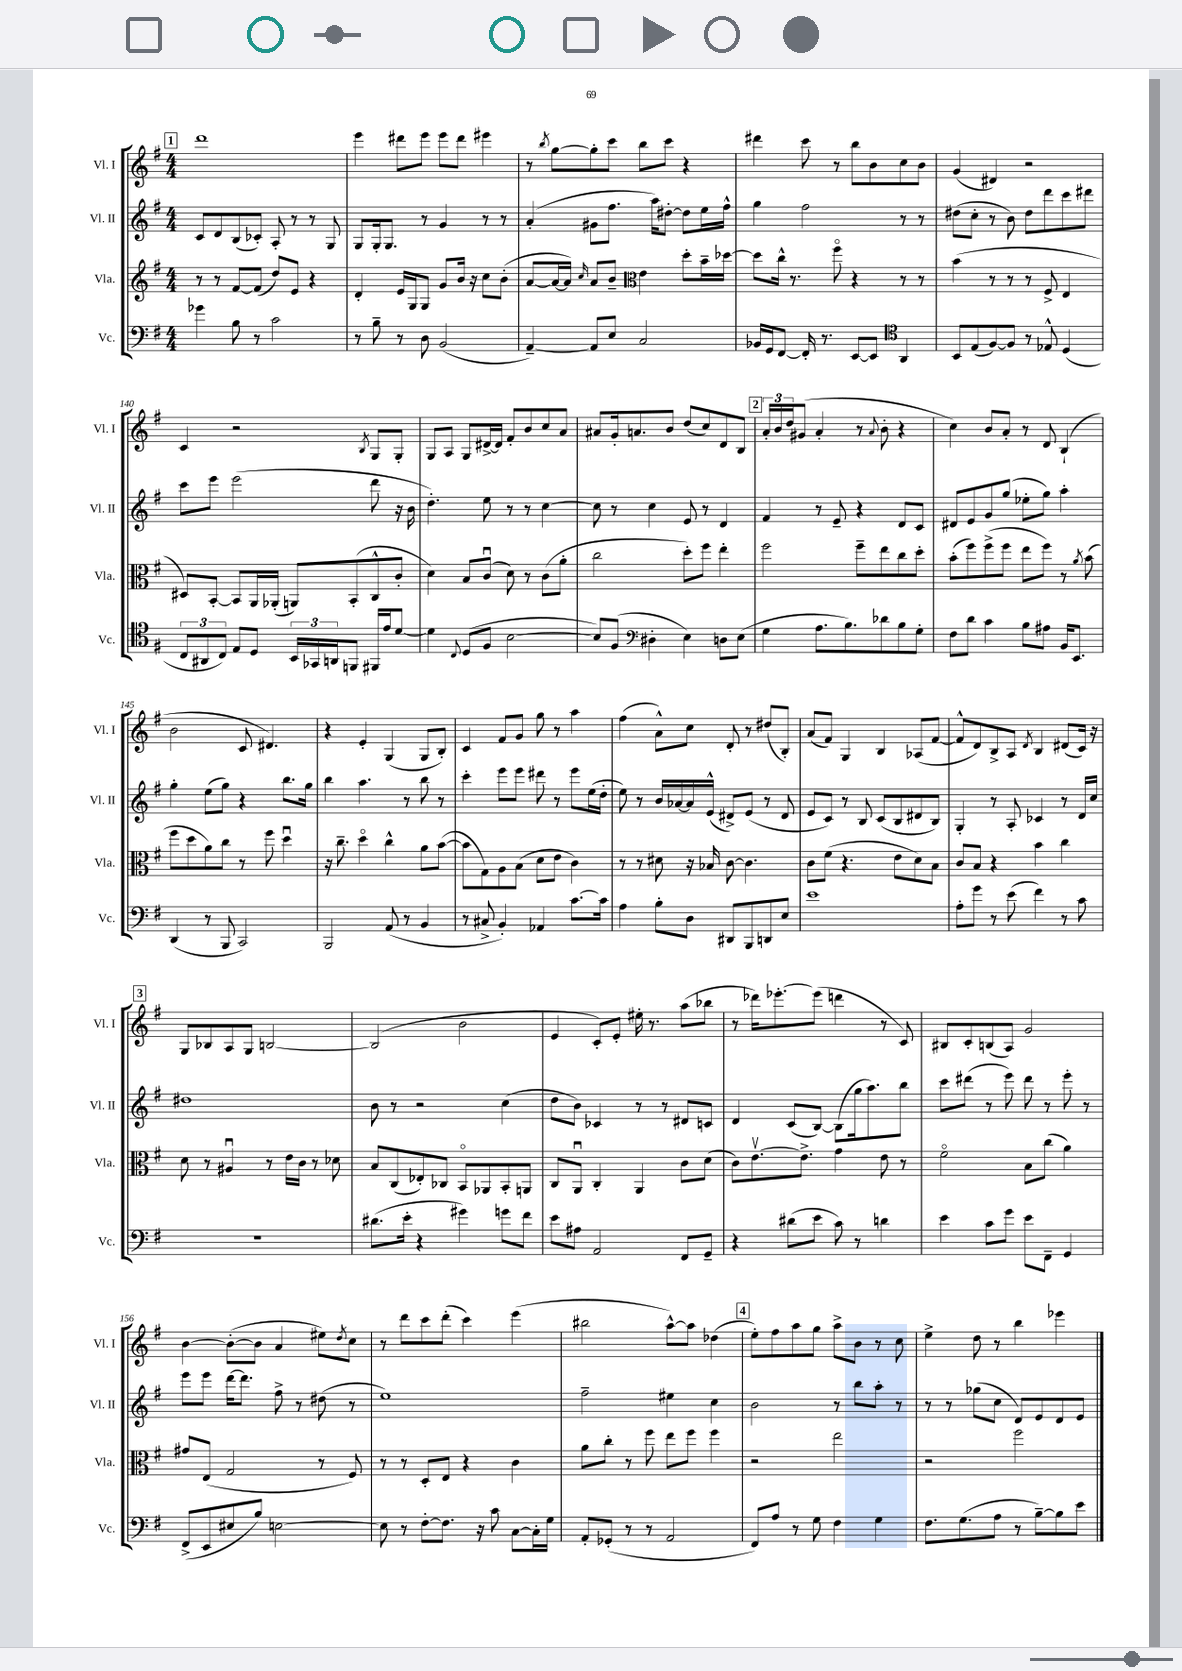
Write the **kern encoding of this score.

**kern	**kern	**kern	**kern
*part4	*part3	*part2	*part1
*staff4	*staff3	*staff2	*staff1
*I"Vc.	*I"Vla.	*I"Vl. II	*I"Vl. I
*I'Vc.	*I'Vla.	*I'Vl. II	*I'Vl. I
*clefF4	*clefG2	*clefG2	*clefG2
*k[f#]	*k[f#]	*k[f#]	*k[f#]
*M4/4	*M4/4	*M4/4	*M4/4
!!LO:REH:place=s1:t=1
=135	=135	=135	=135
4g-X\	8r	8c/L	1ddd
.	8r	8d/	.
8B\	[8f#/L	(8B/	.
8r	(8f#/J]	8c-X'/J)	.
2c\	8dd/L)	8A'/	.
.	8e/J	8r	.
.	4r	8r	.
.	.	8G/	.
=136	=136	=136	=136
8r	4d'/	8G/L	4eee\
8B~\	.	16G'/k	.
.	.	8.G/J	.
8r	16e/LL	.	8ddd#X\L
.	16G/J	.	.
8D\	8G/J	8r	8eee\J
(2BB/	8g/L	4g/	8eee\L
.	16b/Jk	.	8ddd#\J
.	16r	.	.
.	8cc\L	8r	4eee#X\
.	(8b'\J	8r	.
=137	=137	=137	=137
[4AA~/)	[8a/L	(4a'/	8r
.	.	.	8qbb/
.	16a/L_	.	[8gg\L
.	16a/JJ])	.	.
.	16qqcc/	.	.
8AA/L]	8a/L	8g#X\L	8gg'\]
8E/J	8b~/J	8.ff#\J	8ccc\J
*	*clefC3	*	*
2C/	4e\	.	8bb\L
.	.	16aa\KL)	.
.	.	[8dd#X'\J	8ccc\J
.	8dd'\L	8dd#\L]	4r
.	16b~\L	16ee\L	.
.	[16dd-X\JJ	16ff#^^\JJ	.
=138	=138	=138	=138
16BB-X/LL	8dd-\L]	4gg\	4ddd#X\
16GG/J	.	.	.
[8FF#/J	16cc^^\Jk	.	.
.	8.r	.	.
16FF#'/]	.	2ff#\	8ccc\
8.r	.	.	.
.	8ff#\	.	8r
[8EE/L	4r	.	8bb\L
8EE/J]	.	.	8b\
*clefC4	*	*	*
4AA/	8r	8r	8cc\
.	8r	8r	8b\J
=139	=139	=139	=139
8BB/L	(4b\	(8dd#X\L	(4g/
(8E/	.	8cc'\J	.
[8F#/)	8r	8r	4d#X/)
8F#/J]	8r	8b\)	.
8r	8r	8dd#\L	2r
8E-X^^/	8F#^/	8ddd\	.
(4D/	4E/	8ccc\	.
.	.	8ddd#X\J	.
!!LO:LB:g=z
=140	=140	=140	=140
12C/L	8D#X/L)	8ccc\L	4c/
12AA#X/	.	.	.
.	[8BB'/J	8eee\J	.
12C/J)	.	.	.
8E/L	8BB/L]	(2eee\	2r
8D/J	16AA/L	.	.
.	(16AA-X'/JJ	.	.
24BB/LL	8AAn/L)	.	.
24GG-X/	.	.	.
24AAn/J	.	.	.
8FFn/J	(8BB'/	.	.
.	.	.	8qB/
16FF#X/LL	8C^^/	8ddd\	8G/L
16e/J	.	.	.
[8d/J	8c'/J	16r	8G'/J
.	.	16b\	.
=141	=141	=141	=141
4d\]	4d\)	4.dd'\)	8G/L
.	.	.	8A/J
8qqC/	.	.	.
(8D/L	8B/L	.	8G/L
8F#/J	(8cu/J	8ee\	[16d#X^/L
.	.	.	16d#/JJ]
[2B\	8d\)	8r	8f#'/L
.	8r	8r	8b/
.	(8c\L	[4cc\	8cc/
.	8a'\J	.	8a/J
=142	=142	=142	=142
8B/L])	2cc\	8cc\]	8a#X/L
(8F#/J	.	8r	16g'/k
.	.	.	8.an/
*clefF4	*	*	*
4D#X'\	.	4cc\	.
.	.	.	8b/J
4E\)	8dd'\L)	8e/	(8dd/L
.	8ff#\J	8r	8cc/)
8Dn\L	4ee'\	4d/	8d/
(8E\J	.	.	8B/J
!!LO:REH:place=s1:t=2
=143	=143	=143	=143
4G\	2ff#\	4f#/	24a'/LL
.	.	.	24b/
.	.	.	24dd/J
.	.	.	(8g#X/J
8.A\L	.	8r	4a'/
.	.	8e~/	.
8.B\)	.	.	.
.	8ff#~\L	4r	8r
.	.	.	8qqa/
8d-X\	8ee\	.	8b'\
8B\	8cc\	8d/L	4r
8G'\J	8dd'\J	8c/J	.
=144	=144	=144	=144
8F#\L	(8b'\L	8d#X/L	4cc\)
8d\J	8ff#\)	8e/	.
4c\	(8ff#^\	8g/	8b/L
.	8ff#\J	(8gg/J	8a'/J
8B\L	8ee\L	8ee-X'\L	8r
8A#X\J	8ff#\J)	8gg\J)	8d/
16BB/KL	8r	4aa'\	(4B`/
8.EE/J	.	.	.
.	8qa/	.	.
.	(8b\	.	.
!!LO:LB:g=z
=145	=145	=145	=145
(4DD/	8ff#\L	4gg'\	2b\
.	8dd\	.	.
8r	8a\)	(8ee\L	.
8BBB/	8cc\J	8gg\J)	.
2CC/)	8r	4r	8c/
.	8ff#\	.	4.d#X/)
.	4ddu\	8.bb\L	.
.	.	16gg\Jk	.
=146	=146	=146	=146
2BBB/	16r	4bb\	4r
.	8.cc~\	.	.
.	4dd\	4.aa\	4e'/
(8AA/	4cc^^\	.	(4G/
8r	.	8r	.
4BB/	8a\L	8bb\	8G/L
.	([8b\J	8r	8B'/J)
=147	=147	=147	=147
8r	8b\L]	4ccc'\	4c/
8C#X^/	8G\)	.	.
4BB'/)	8A\	8eee\L	8f#/L
.	(8B\J	8eee\J	8g/J
4AA-X/	8d\L	8ddd#X\	8gg\
.	8e\J	8r	8r
[8.c\L	4c\)	8eee\L	4aa\
.	.	(16ee\L	.
16c\Jk]	.	16dd'\JJ	.
=148	=148	=148	=148
4A\	8r	8ee\)	(4ff#\
.	8r	8r	.
8B'\L	8d#X\	16b/LL	8a^^\L)
.	.	[16a-X/	.
8D\J	16r	16a-/]	8cc\J
.	16B-X/	(16e^^/JJ	.
8DD#X/L	[8c\	8d#X^/L)	8d'/
8BBB/	4.c\]	(8e/J	8r
8DDn/	.	8r	(8dd#X/L
8E/J	.	8d#/	8B'/J)
=149	=149	=149	=149
1e	8c\L	8e/L	(8a/L
.	(8f#\J	8c/J)	8f#/J)
.	4.r	8r	4G/
.	.	8B/	.
.	.	(8c/L	4B/
.	8e\L	8B/	.
.	8d\)	8d#X/	(8A-X/L
.	8B\J	8B/J)	[8f#/J
=150	=150	=150	=150
8A'\L	8c/L	4G'/	8f#^^/L]
8g\J	8B/J	.	8d/)
8r	4r	8r	8B^/
(8e\	.	8A'/	8A/J
.	.	.	8qd/
4f#\)	4b\	4c-X/	4B/
8r	4cc\	8r	(8d#X/L
8c\	.	16d/LL	16c/Jk)
.	.	16cc/JJ	16r
!!LO:LB:g=z
!!LO:REH:place=s1:t=3
=151	=151	=151	=151
1r	8d\	1dd#X	8G/L
.	8r	.	8B-X/
.	4A#Xu/	.	8A/
.	.	.	8G/J
.	8r	.	[2Bn/
.	16e\LL	.	.
.	16c\JJ	.	.
.	8r	.	.
.	8d-X\	.	.
=152	=152	=152	=152
(8.d#X\L	8B/L	8b\	(2B/]
.	(8C/	8r	.
16e'\Jk	.	.	.
4r	8E-X'/)	2r	.
.	8C-X/J	.	.
4g#X\)	8BB/L	.	2b\
.	8AA-X/	.	.
8gn\L	8BB'/	(4cc\	.
8f#\J	8AAn/J	.	.
=153	=153	=153	=153
8e\L	8C/L	8dd\L	4e/
8A#X\J	8AAu/J	8b\J)	.
2AA/	4C'/	4c-X/	8c'/L)
.	.	.	8e'/J
.	4AA/	8r	16ee#X'\
.	.	.	8.r
.	.	8r	.
8FF#/L	8c\L	8d#X/L	(8aa\L
8GG~/J	(8d\J	8cn/J	8bb-X\J
=154	=154	=154	=154
4r	8c\L)	4d/	8r
.	[8.ev\	.	16ddd-X\KL)
.	.	.	[8.eee-X'\
(8d#X\L	.	(8c/L	.
.	8.e^\J]	.	.
8e\J	.	[8B/J)	(8eee-\J]
8c\)	4g\	(8B\L]	4dddn\
8r	.	16gg\k	.
.	.	8.aa\)	.
4dn\	8e\	.	8r
.	8r	8bb\J	8c/)
=155	=155	=155	=155
4e\	2f#\	8ccc\L	8B#X/L
.	.	(8ddd#X\J	8c'/
8c\L	.	8r	(8Bn/
8g\J	.	8eee\)	8A/J)
8e\L	8B\L	8ddd#\	2g/
8FF#~\J	(8cc\J	8r	.
4GG/	4a\)	8eee'\	.
.	.	8r	.
!!LO:LB:g=z
=156	=156	=156	=156
(8FF#^/L	8g#X/L	8eee\L	[4b\
8EE/	(8E/J	8eee\J	.
8E#X/	2G/	[16ddd\KL	(8b'\L_
.	.	8.ddd\J]	.
8B/J)	.	.	8b\J]
[2En\	.	8ff#^\	4a/
.	.	8r	.
.	8r	(8dd#X\	8ee#X\L)
.	.	.	8qdd/
.	8F#/)	8r	8cc\J
=157	=157	=157	=157
8E\]	8r	1ee)	8r
8r	8r	.	8ddd\L
[8F#'\L	8D'/L	.	8ccc\
8.F#\J]	8E/J	.	(8ddd'\J
.	4r	.	4ccc\)
16r	.	.	.
8c\	.	.	.
[8C\L	4c\	.	(4eee\
16C'\L]	.	.	.
16G\JJ	.	.	.
=158	=158	=158	=158
8AA'/L	8a\L	2ff#~\	2bb#X\
(8GG-X'/J	8cc'\J	.	.
8r	8r	.	.
8r	8ff#\	.	.
2AA/	8ee\L	4ee#X\	[8aa^^\L)
.	8ff#\J	.	8aa\J]
.	4ff#\	4cc\	(4dd-X\
!!LO:REH:place=s1:t=4
=159	=159	=159	=159
8FF#/L)	2r	2b\	8ee'\L)
8A/J	.	.	8ff#\
8r	.	.	8aa\
8G\	.	.	8gg\J
4F#\	2ee\	8r	8aa^\L
.	.	8bb\L	8b\J
4G\	.	8aa'\J	8r
.	.	8r	8cc\
=160	=160	=160	=160
8.F#\L	2r	8r	4ee^\
.	.	8r	.
(8.G\	.	.	.
.	.	(8gg-X\L	8dd\
8A\J	.	8cc\J	8r
8r	2ff#\	8d/L)	4bb\
[8B~\L)	.	8e/	.
8B\]	.	8d/	4eee-X\
8e\J	.	8e/J	.
==	==	==	==
*-	*-	*-	*-
